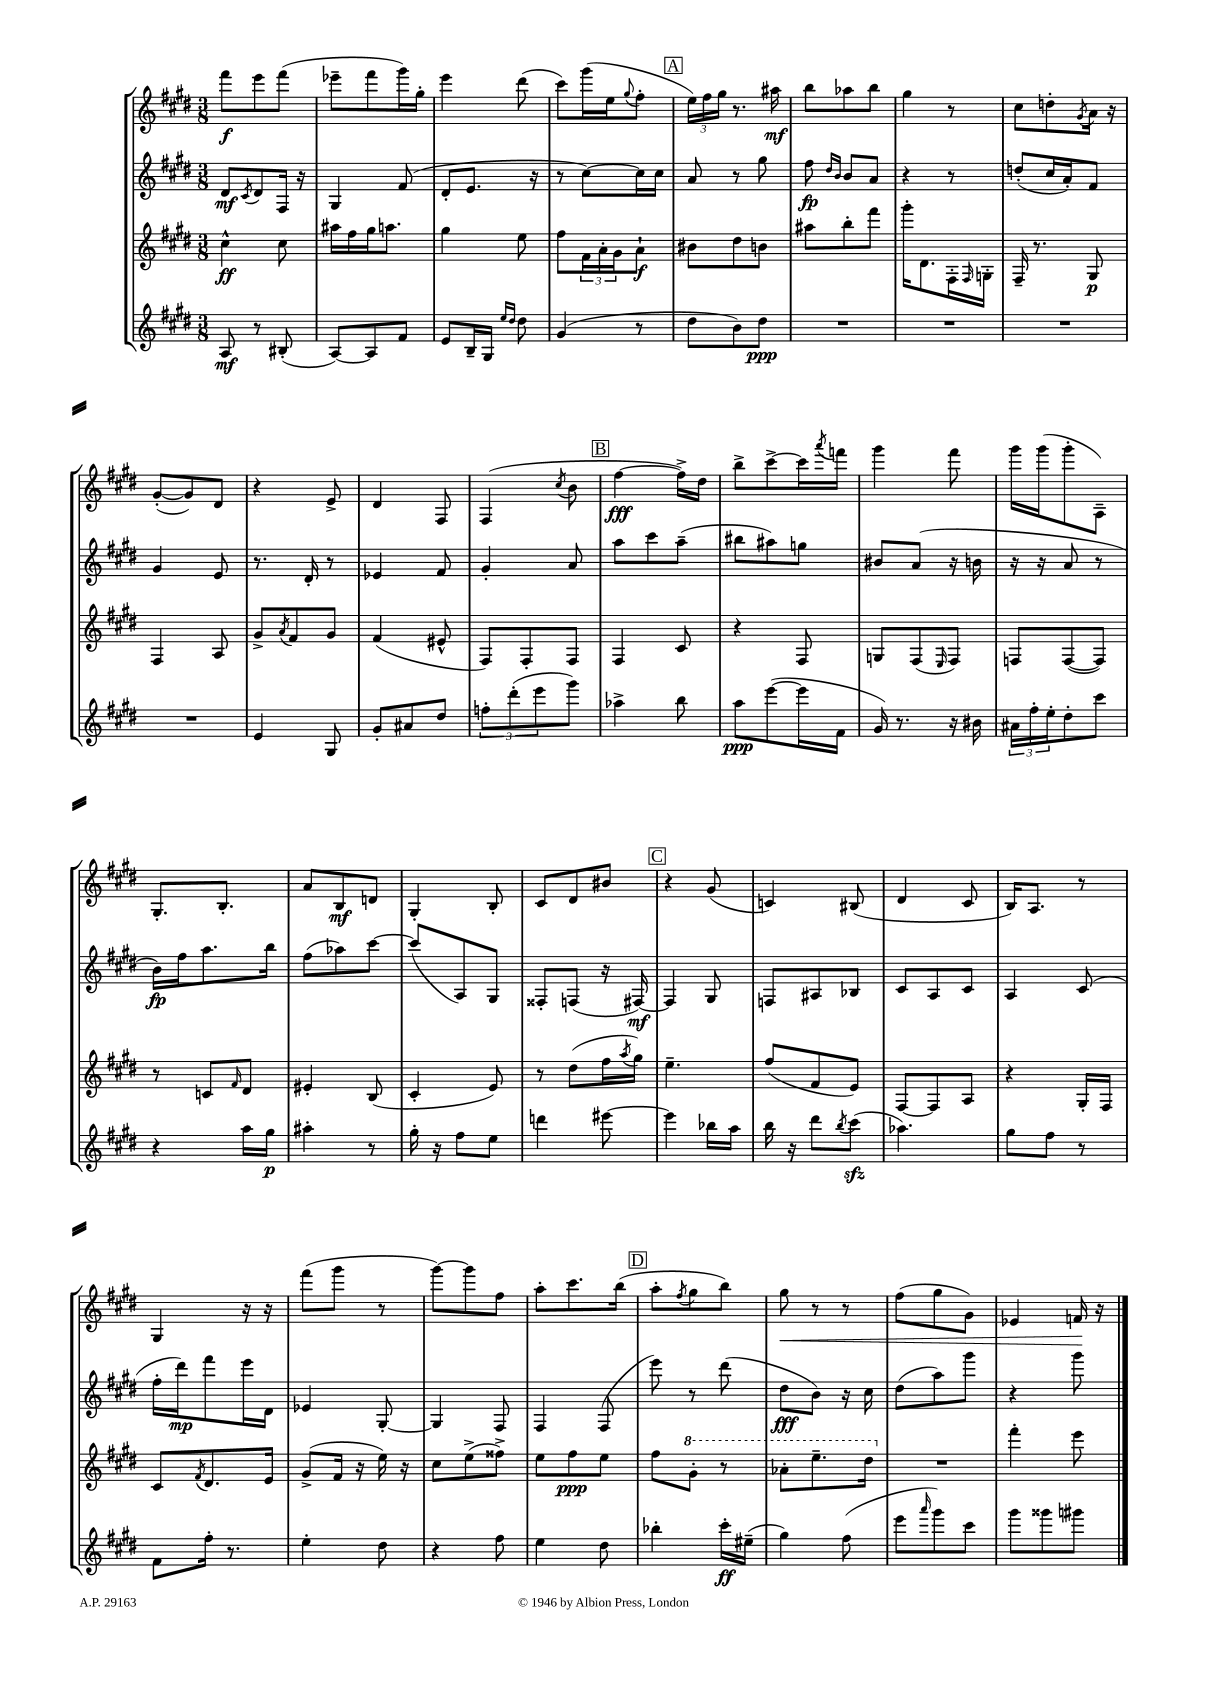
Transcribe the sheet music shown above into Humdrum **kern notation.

**kern	**kern	**kern	**kern
*staff4	*staff3	*staff2	*staff1
*clefG2	*clefG2	*clefG2	*clefG2
*k[f#c#g#d#]	*k[f#c#g#d#]	*k[f#c#g#d#]	*k[f#c#g#d#]
*M3/8	*M3/8	*M3/8	*M3/8
8A	4cc#^^	8d#	8fff#
.	.	8qc#	.
8r	.	8d#	8eee
(8B#'	8cc#	16F#	(8fff#
.	.	16r	.
=	=	=	=
[8A)	16aa#	4G#	8eee-~
.	16ff#	.	.
8A]	16gg#	.	8fff#
.	8.aa	.	.
8f#	.	(8f#	16ggg#)
.	.	.	16gg#'
=	=	=	=
8e	4gg#	8d#'	4eee
16B~	.	8.e	.
16G#	.	.	.
16qqee	.	.	.
16qqdd#	.	.	.
8dd#	8ee	.	(8ddd#
.	.	16r	.
=	=	=	=
(4g#	8ff#	8r	8ccc#)
.	24f#	[8cc#)	(16ggg#
.	24a'	.	.
.	.	.	16ee
.	24g#	.	.
.	.	.	8qqgg#
8r	8a`	16cc#]	8ff#'
.	.	16cc#	.
=	=	=	=
8dd#	8b#	8a	24ee)
.	.	.	24ff#
.	.	.	24gg#
8b)	8dd#	8r	8.r
8dd#	8b	8gg#	.
.	.	.	16aa#
=	=	=	=
4.r	8aa#	8ff#	8bb
.	.	16qqdd#	.
.	.	16qqb	.
.	8bb'	8b	8aa-
.	8fff#	8a	8bb
=	=	=	=
4.r	16ggg#'	4r	4gg#
.	8.d#	.	.
.	16F#'	8r	8r
.	16qqF#	.	.
.	16G'	.	.
=	=	=	=
4.r	16F#~	(8dd'	8cc#
.	8.r	.	.
.	.	16cc#	8dd'
.	.	16a')	.
.	.	.	8qg#
.	8G#	8f#	16a
.	.	.	16r
=	=	=	=
4.r	4F#	4g#	([8g#'
.	.	.	8g#])
.	8A	8e	8d#
=	=	=	=
4e	8g#^	8.r	4r
.	8qa	.	.
.	8f#	.	.
.	.	16d#'	.
8G#	8g#	8r	8e^
=	=	=	=
8g#'	(4f#	4e-	4d#
8a#	.	.	.
8dd#	8e#^^	8f#	8F#
=	=	=	=
12ff'	8F#)	4g#'	(4F#
(12ddd#'	.	.	.
.	8F#'	.	.
12eee	.	.	.
.	.	.	8qcc#
8ggg#)	8F#	8a	8b
=	=	=	=
4aa-^	4F#	8aa	[4ff#
.	.	8ccc#	.
8bb	8c#	(8aa~	16ff#^])
.	.	.	16dd#
=	=	=	=
8aa	4r	8bb#	8bb^
([8eee	.	8aa#)	[8ccc#^
16eee]	8F#	8gg	16ccc#]
.	.	.	8qaaa
16f#	.	.	16fff
=	=	=	=
16g#)	8G	8b#	4ggg#
8.r	.	.	.
.	(8F#	(8a	.
.	16qqE	.	.
16r	8F#)	16r	8fff#
16b#	.	16b	.
=	=	=	=
24a#	8F	16r	16ggg#
24ff#'	.	.	.
.	.	16r	(16ggg#
24ee'	.	.	.
8dd#'	([8F	8a	8ggg#'
8ccc#	8F])	8r	8A~)
=	=	=	=
4r	8r	16b)	8.G#'
.	.	16ff#	.
.	8c	8.aa	.
.	.	.	8.B'
.	16qqf#	.	.
16aa	8d#	.	.
16gg#	.	16bb	.
=	=	=	=
4aa#'	4e#'	(8ff#	8a
.	.	8aa-)	8B
8r	(8B	[8ccc#	8d
=	=	=	=
16gg#'	4c#'	(8ccc#]	4G#'
16r	.	.	.
8ff#	.	8A)	.
8ee	8e)	8G#	8B'
=	=	=	=
4ddd	8r	8F##'	8c#
.	(8dd#	(8F	8d#
[8eee#	16ff#	16r	8b#
.	8qaa	.	.
.	16gg#)	[16F#)	.
=	=	=	=
4eee#]	4.ee~	4F#]	4r
16bb-	.	8G#	(8g#
16aa	.	.	.
=	=	=	=
16bb	(8ff#	8F	4c)
16r	.	.	.
8ddd#	8f#	8A#	.
8qbb	.	.	.
(8ccc#	8e)	8B-	(8B#
=	=	=	=
4.aa-)	[8F#	8c#	4d#
.	8F#]	8A	.
.	8A	8c#	8c#
=	=	=	=
8gg#	4r	4A	16B)
.	.	.	8.A
8ff#	.	.	.
8r	16G#'	(8c#	8r
.	16F#	.	.
=	=	=	=
8f#	8c#	16ff#'	4G#
.	.	16ddd#)	.
.	8qf#	.	.
16ff#'	8.d#	8fff#	.
8.r	.	.	.
.	.	16eee	16r
.	16e	16d#	16r
=	=	=	=
4ee'	(8g#^	4e-	(8fff#
.	16f#	.	8ggg#
.	16r	.	.
8dd#	16ee)	[8G#'	8r
.	16r	.	.
=	=	=	=
4r	8cc#	4G#]	[8ggg#)
.	(8ee^	.	8ggg#]
8ff#	8ff##^)	8F#	8ff#
=	=	=	=
4ee	8ee	4F#	8aa'
.	8ff#	.	8.ccc#
8dd#	8ee	(8F#	.
.	.	.	(16bb
=	=	=	=
4bb-'	8ff#	8eee)	8aa'
.	.	.	8qff#
.	8gg#'	8r	8gg#
16ccc#'	8r	(8ddd#	8bb)
(16ee#~	.	.	.
=	=	=	=
4gg#)	8aa-'	8dd#	8gg#
.	8.eee~	8b)	8r
(8ff#	.	16r	8r
.	16ddd#	16cc#	.
=	=	=	=
8eee	4.r	(8dd#	(8ff#
16qqaaa	.	.	.
8ggg#)	.	8aa)	8gg#
8ccc#	.	8ggg#	8g#)
=	=	=	=
8ggg#	4fff#'	4r	4e-
8ggg##	.	.	.
8ggg#	8eee	8ggg#	16f
.	.	.	16r
==	==	==	==
*-	*-	*-	*-
